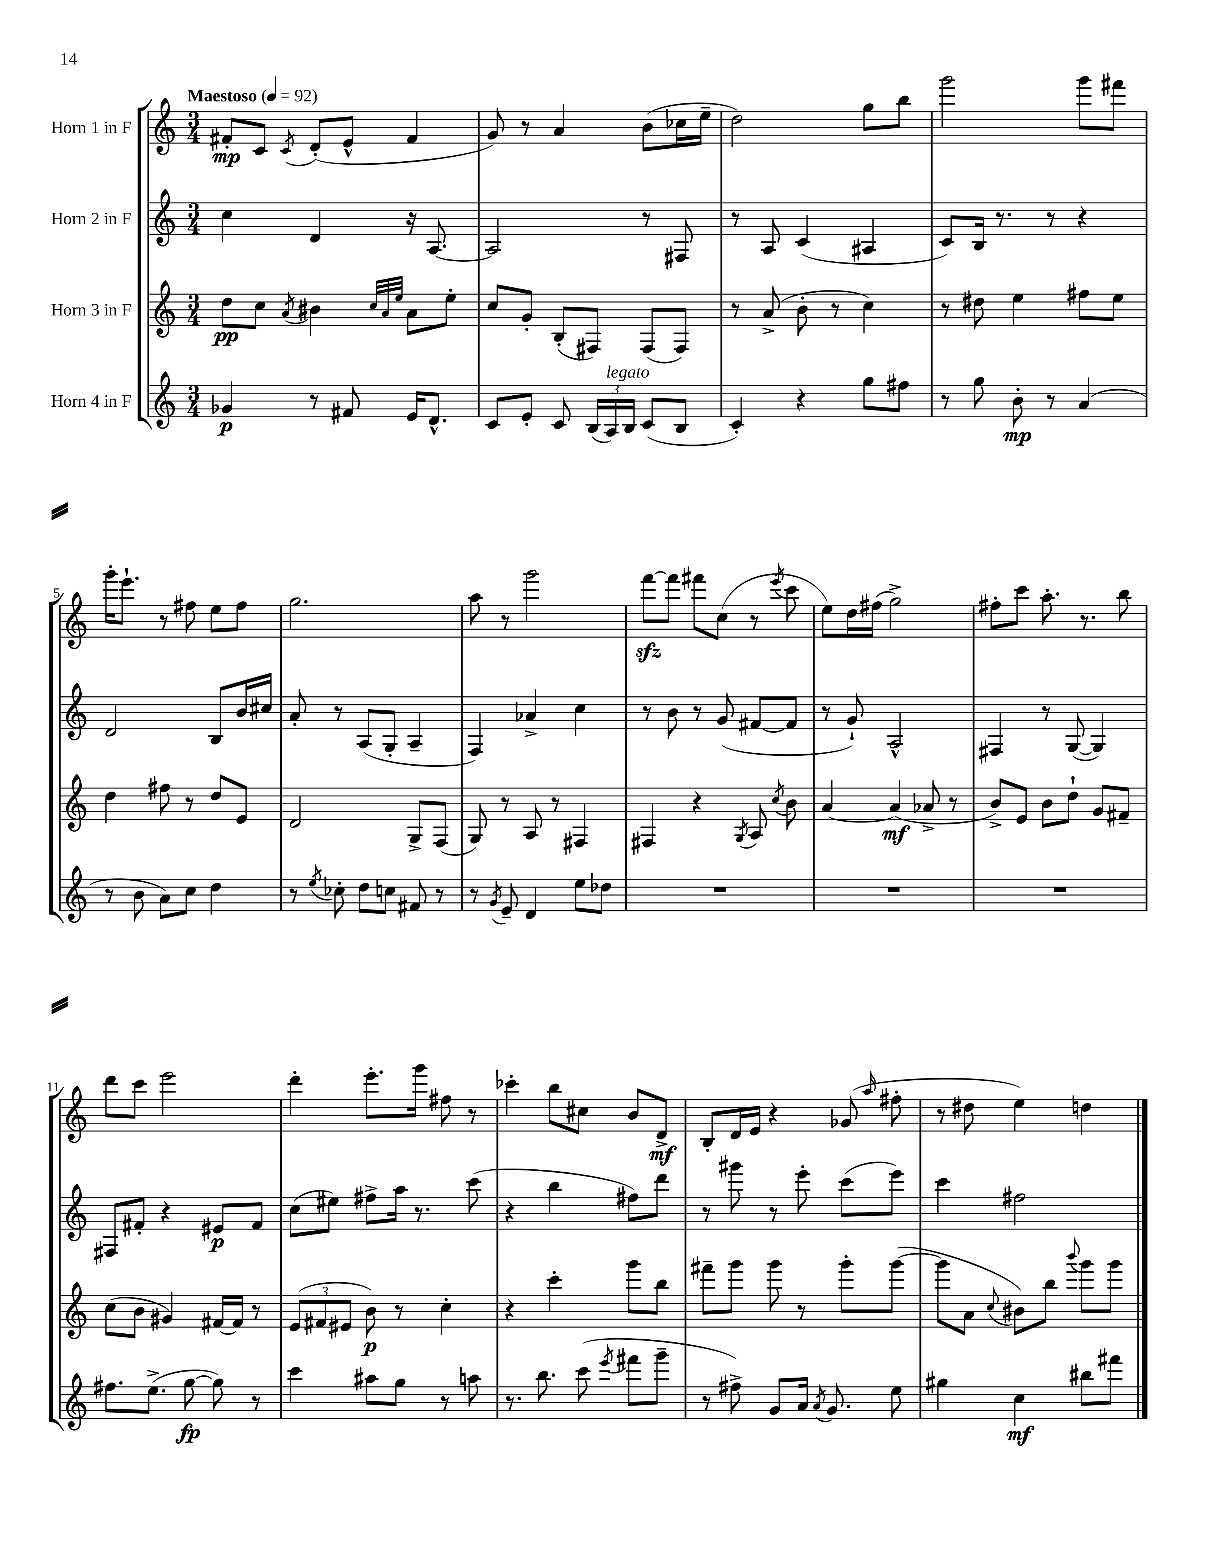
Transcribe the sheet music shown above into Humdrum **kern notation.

**kern	**kern	**kern	**kern
*staff4	*staff3	*staff2	*staff1
*clefG2	*clefG2	*clefG2	*clefG2
*k[]	*k[]	*k[]	*k[]
*M3/4	*M3/4	*M3/4	*M3/4
*MM92	*MM92	*MM92	*MM92
4g-/	8dd\L	4cc\	8f#'/L
.	8cc\J	.	8c/J
.	8qa/	.	8qc/
8r	4b#\	4d/	(8d'/L
8f#/	.	.	8e^^/J
.	32qqcc/LLL	.	.
.	32qqa/	.	.
.	32qqee/JJJ	.	.
16e/LK	8a\L	16r	4f#/
8.d^^/J	.	[8.A/	.
.	8ee'\J	.	.
=	=	=	=
8c/L	8cc/L	2A/]	8g/)
8e'/J	8g'/J	.	8r
8c/	(8B'/L	.	4a/
(24B/LL	8F#/J)	.	.
24A/)	.	.	.
24B/JJ	.	.	.
(8c/L	(8F#/L	8r	(8b\L
8B/J	8F#/J)	8F#/	16cc-\L
.	.	.	16ee~\JJ
=	=	=	=
4c'/)	8r	8r	2dd\)
.	(8a^/	8A/	.
4r	8b'\	(4c/	.
.	8r	.	.
8gg\L	4cc\)	4A#/	8gg\L
8ff#\J	.	.	8bb\J
=	=	=	=
8r	8r	8c/L)	2ggg\
8gg\	8dd#\	16B/Jk	.
.	.	8.r	.
8b'\	4ee\	.	.
8r	.	8r	.
(4a/	8ff#\L	4r	8ggg\L
.	8ee\J	.	8fff#\J
=	=	=	=
8r	4dd\	2d/	16ggg'\LK
.	.	.	8.eee`\J
8b\	.	.	.
8a\L)	8ff#\	.	8r
8cc\J	8r	.	8ff#\
4dd\	8dd/L	8B/L	8ee\L
.	8e/J	16b/L	8ff#\J
.	.	16cc#/JJ	.
=	=	=	=
8r	2d/	8a'/	2.gg\
8qee/	.	.	.
8cc-'\	.	8r	.
8dd\L	.	(8A/L	.
8cc\J	.	8G'/J	.
8f#/	8G^/L	4A~/	.
8r	(8F/J	.	.
=	=	=	=
8r	8G/)	4F/)	8aa\
8qg/	.	.	.
8e~/	8r	.	8r
4d/	8A/	4a-^/	2ggg\
.	8r	.	.
8ee\L	4F#/	4cc\	.
8dd-\J	.	.	.
=	=	=	=
2.r	4F#/	8r	[8fff\L
.	.	8b\	8fff\]J
.	4r	8r	8fff#\L
.	.	(8g/	(8cc\J
.	8qG/	.	.
.	8A/	[8f#/L	8r
.	8qcc/	.	8qeee/
.	8b\	8f#/]J	8ccc\
=	=	=	=
2.r	[4a/	8r	8ee\L)
.	.	8g`/)	16dd\L
.	.	.	(16ff#\JJ
.	(4a/]	2A^^/	2gg^\)
.	8a-^/	.	.
.	8r	.	.
=	=	=	=
2.r	8b^/L)	4F#/	8ff#'\L
.	8e/J	.	8ccc\J
.	8b\L	8r	8.aa'\
.	8dd`\J	([8G/	.
.	.	.	8.r
.	8g/L	4G/])	.
.	8f#~/J	.	8bb\
=	=	=	=
8.ff#\L	(8cc\L	8F#/L	8ddd\L
.	8b\J	8f#'/J	8ccc\J
(8.ee^\J	.	.	.
.	4g#/)	4r	2eee\
[8gg\	.	.	.
8gg\])	[16f#/LL	8e#/L	.
.	16f#/]JJ	.	.
8r	8r	8f#/J	.
=	=	=	=
4ccc\	(12e/L	(8cc\L	4ddd'\
.	12f#/	.	.
.	.	8ee#\J)	.
.	12e#/J	.	.
8aa#\L	8b\)	8ff#^\L	8.eee'\L
8gg\J	8r	16aa\Jk	.
.	.	8.r	16ggg\Jk
8r	4cc'\	.	8ff#\
8aa\	.	(8ccc\	8r
=	=	=	=
8.r	4r	4r	4ccc-'\
8.bb\	.	.	.
.	4ccc'\	4bb\	8bb\L
(8ccc\	.	.	8cc#\J
8qeee/	.	.	.
8fff#\L	8ggg\L	8ff#\L)	8b/L
8ggg~\J	8bb\J	8ddd\J	8d^/J
=	=	=	=
8r	8fff#~\L	8r	8B'/L
8ff#^\)	8ggg\J	8ggg#\	16d/L
.	.	.	16e/JJ
8g/L	8ggg\	8r	4r
16a/Jk	8r	8eee'\	.
8qa/	.	.	.
8.g/	.	.	.
.	8ggg'\L	(8ccc\L	(8g-/
.	.	.	16qqaa/
8ee\	([8ggg\J	8eee\J)	8ff#'\
=	=	=	=
4gg#\	8ggg\]L	4ccc\	8r
.	8a\J	.	8dd#\
.	8qqcc/	.	.
4cc\	8b#\L)	2ff#\	4ee\)
.	8bb\J	.	.
.	8qqbbb/	.	.
8bb#\L	8ggg\L	.	4dd\
8fff#\J	8ggg\J	.	.
==	==	==	==
*-	*-	*-	*-
